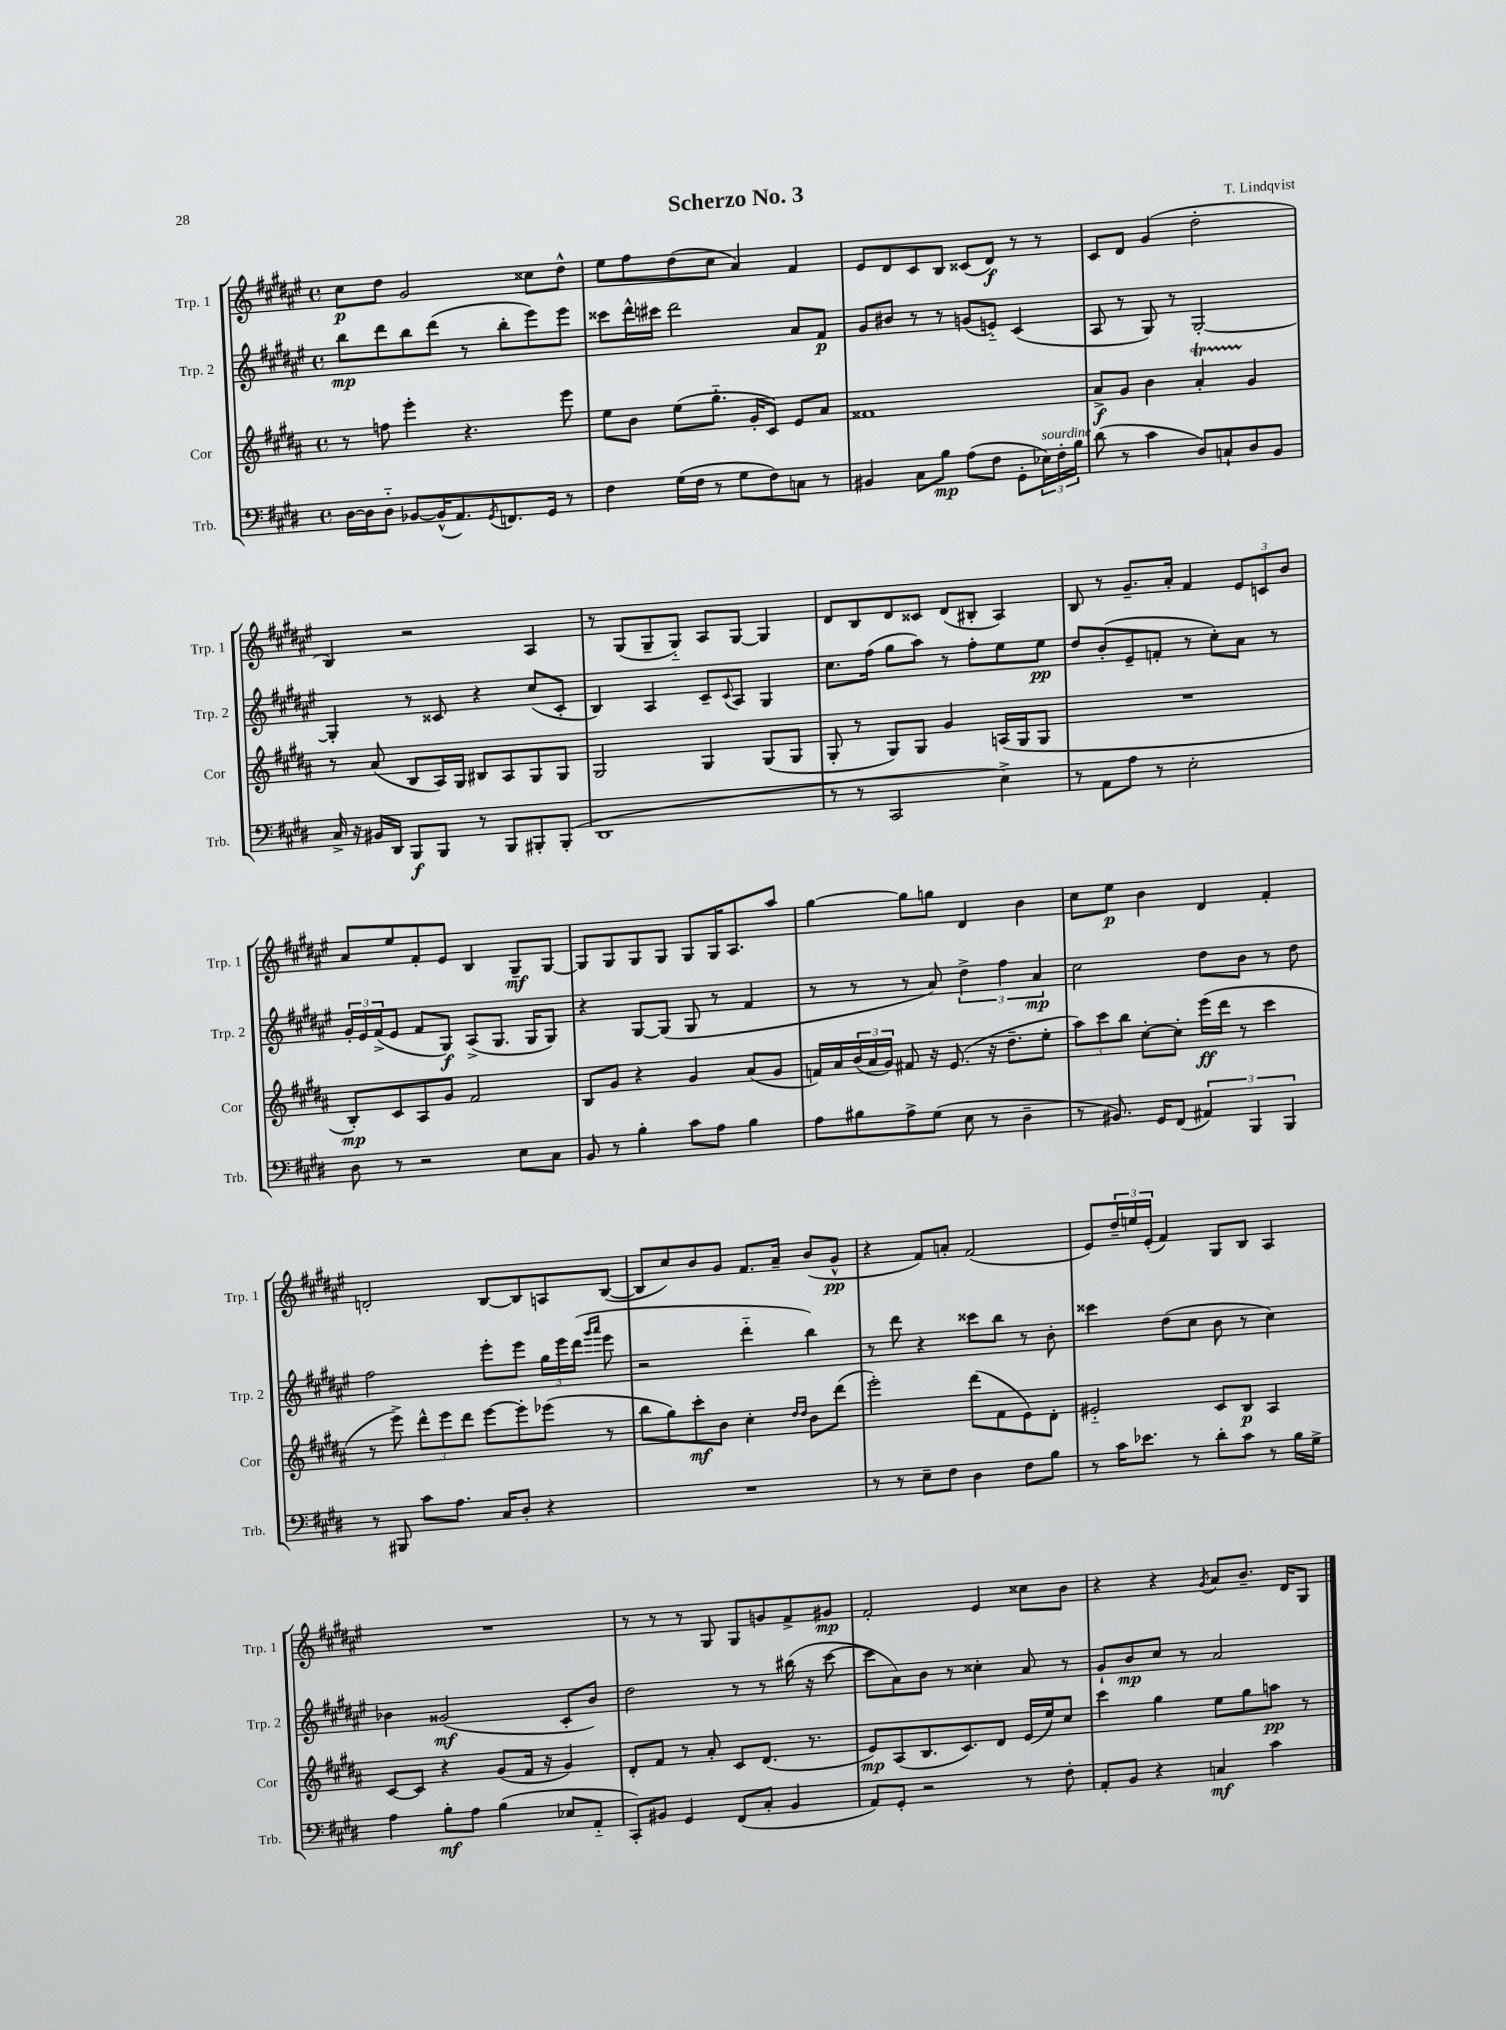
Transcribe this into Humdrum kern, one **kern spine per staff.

**kern	**kern	**kern	**kern
*staff4	*staff3	*staff2	*staff1
*clefF4	*clefG2	*clefG2	*clefG2
*k[f#c#g#d#]	*k[f#c#g#d#a#]	*k[f#c#g#d#a#e#]	*k[f#c#g#d#a#e#]
*M4/4	*M4/4	*M4/4	*M4/4
*met(c)	*met(c)	*met(c)	*met(c)
[16D#\LL	8r	8bb\L	8cc#\L
16D#\]J	.	.	.
8D#'~\J	8ff\	8ddd#\	8dd#\J
[8BB-/L	4eee'\	8bb\	2g#/
(16BB-^^/]K	.	(8ddd#\J	.
8.AA/)	.	.	.
.	4.r	8r	.
8qGG#/	.	.	.
8.FF/	.	8bb'\L	.
.	.	8eee#\)	8cc##\L
16GG#/Jk	.	.	.
8r	8eee\	8eee#\J	8dd#^^\J
=	=	=	=
4F#\	8ee\L	8ccc##\L	8ee#\L
.	8b\J	16ddd#^^\L	8ff#\
.	.	16ccc#\JJ	.
(16G#\LL	(8ee\L	2ddd#\	(8dd#\
16F#\JJ	.	.	.
8r	8.gg#'~\J	.	8cc#\J
8G#\L	.	.	4a#/)
.	16g#'/LK	.	.
8F#\)	8c#/J)	.	.
8C\J	8e/L	8a#/L	4f#/
8r	8a#/J	8f#/J	.
=	=	=	=
4BB#/	1f##	8g#/L	8e#/L
.	.	8b#/J	8d#/
8C#\L	.	8r	8c#/
8B\J	.	8r	8B/J
(8A\L	.	(8g/L	(8c##/L
8F#\J	.	8e'~/J)	8d#/J)
8GG#'\L	.	(4c#/	8r
24E-\L)	.	.	8r
24F#'\	.	.	.
24B\JJ	.	.	.
=	=	=	=
(8d#\	8a#^/L	8A#/	8c#/L
8r	8g#/J	8r	8d#/J
4c#\	4b\	8G#/)	(4g#/
.	.	8r	.
8D#/L)	4a#'/	[2G#'/	2dd#'\
8C`/	.	.	.
8D#/	4g#/	.	.
8BB/J	.	.	.
=	=	=	=
16C#^/	8r	4G#'/]	4B/)
16r	.	.	.
16BB#/LL	(8a#/	.	.
16DD#/JJ	.	.	.
8BBB/L	8B/L	8r	2r
8BBB/J	16A#/L)	8c##/	.
.	16G#/JJ	.	.
8r	8B#/L	4r	.
8BBB/L	8A#/	.	.
8BBB#'/	8G#/	(8cc#/L	4A#/
(8BBB#'/J	8G#/J	8c##'/J	.
=	=	=	=
1DD#	2G#/	4B/)	8r
.	.	.	(8G#/L
.	.	4A#/	8G#~/
.	.	.	8G#'~/J)
.	4G#/	8c#~/L	8A#/L
.	.	8qqc#/	.
.	.	8A#/J	[8G#/J
.	(8G#/L	4G#/	4G#/]
.	8G#/J	.	.
=	=	=	=
8r	8G#'/	8.cc#\L	8d#/L
8r	8r	.	8B/
.	.	(16ff#\Jk	.
2CC#/	8G#/L)	8gg#\L	8d#/
.	8G#/J	8aa#\J)	8c##/J
.	4g#/	8r	(8d#/L
.	.	8ff#'\L	8B#'/J
4E^\)	(16A/LL	8ee#\	4A#/)
.	16G#/J	.	.
.	8G#/J	8ee#\J	.
=	=	=	=
8r	1r	8dd#/L	8B/
8AA\L	.	(8b'/	8r
8A\J	.	8e#~/	8.g#~/L
8r	.	8f'/J	.
.	.	.	16a#'/Jk
2E'\	.	8r	4f#/
.	.	8cc#'\L)	.
.	.	8a#\J	12e#/L
.	.	.	12c/
.	.	8r	.
.	.	.	12b/J
=	=	=	=
8D#\	8B'/L)	24g#'/LL	8a#/L
.	.	24e#/	.
.	.	(24f#^/J	.
8r	8c#/	8e#/J	8ee#/
2r	8A#/	8f#/L	8f#'/
.	8g#/J	8G#/J)	8e#/J
.	2f#/	(8A#^/L	4B/
.	.	8.G#/J	.
8E\L	.	.	8G#~/L
.	.	16G#/LK	.
8C#\J	.	8G#/J)	[8G#/J
=	=	=	=
8BB/	8B/L	4r	8G#/]L
8r	8g#/J	.	8G#/
4B'\	4r	[8G#/L	8G#/
.	.	(8G#/]J	8G#/J
8c#\L	4g#/	8G#/	8G#/L
8A\J	.	8r	16G#/K
.	.	.	8.A#/
4B\	(8a#/L	4f#/	.
.	8g#/J	.	8aa#/J
=	=	=	=
8A\L	16f/LL)	8r	[4gg#\
.	16a#/	.	.
8B#\	(24b/	8r	.
.	24a#/	.	.
.	24g#/JJ)	.	.
8A^\	8f#/	8r	8gg#\]L
(8G#\J	16r	8a#/)	8gg\J
.	(8.e/	.	.
8E\	.	6dd#^\	4d#/
8r	16r	.	.
.	.	6ff#\	.
.	8.dd#~\L	.	.
4D#~\	.	.	4b\
.	.	6a#/	.
.	8ee'\J	.	.
=	=	=	=
8r	12aa#\L)	2cc#\	8cc#\L
.	12ccc#\	.	.
8.BB#/)	.	.	8ee#\J
.	12bb\J	.	.
.	[8cc#'\L	.	4b\
16GG#/LK	.	.	.
(8FF#/J	8cc#'\]J	.	.
6AA#/)	(16eee\LL	8dd#\L	4d#/
.	16ddd#\JJ	.	.
.	8r	8b\J	.
6BBB/	.	.	.
.	4ccc#\	8r	4f#'/
6BBB/	.	.	.
.	.	8dd#\	.
=	=	=	=
8r	8r	2ff#\	2d'/
8BBB#/	8eee^\)	.	.
8c#\L	12ddd#^^\L	.	.
.	12eee\	.	.
8.A\J	.	.	.
.	12ddd#\J	.	.
.	[8eee\L	8eee#'\L	[8B/L
16C#/LK	.	.	.
8D#'/J	8eee'\]	8eee#\J	8B/]
4r	(8eee-\J	24gg#\LL	8A/
.	.	24eee#\	.
.	.	(24ddd#\JJ	.
.	.	16qqggg#/LL	.
.	.	16qqaaa#/JJ	.
.	8r	8eee#\	([8B/J
=	=	=	=
1r	8bb\L	2r	8B/]L
.	8gg#\)	.	8cc#/)
.	8ccc#'\	.	8b/
.	8b\J	.	8g#/J
.	4cc#'\	4ddd#'~\	8.f#/L
.	.	.	16a#~/Jk
.	16qqdd#/LL	.	.
.	16qqdd#/JJ	.	.
.	8b\L	4bb\)	(8b/L
.	(8ddd#\J	.	8g#^^/J
=	=	=	=
8r	2eee'\)	8r	4r
8r	.	8ddd#\	.
8E~\L	.	4r	8f#/L)
8F#\J	.	.	8a'/J
4D#\	(8ddd#\L	8ccc##\L	(2f#/
.	8f#\	8bb\J	.
8F#\L	8e\)	8r	.
8B\J	8d#'\J	8b'\	.
=	=	=	=
8r	2e#'~/	4ccc##\	8e#/L)
16c#\LK	.	.	24dd#~/L
.	.	.	24ee/
8.e-\J	.	.	.
.	.	.	(24e#'/JJ
.	.	(8dd#\L	4f#/)
8r	.	8cc#\J	.
8d#'\L	8c#/L	8b\	8G#/L
8c#\J	8B/J	8r	8B/J
8r	4A#/	4cc#\)	4A#/
16B\LL	.	.	.
16G#^\JJ	.	.	.
=	=	=	=
4A\	[8c#/L	4b-\	1r
.	8c#/]J	.	.
8B'\L	4r	(2g##/	.
8A\J	.	.	.
(4B\	(8g#/L	.	.
.	16f#/Jk	.	.
.	16r	.	.
8E-/L	4g#/)	8c#'/L	.
8AA'~/J	.	8b-/J)	.
=	=	=	=
8CC#'/L)	8d#'/L	2dd#\	8r
8BB#/J	8f#/J	.	8r
4GG#/	8r	.	8r
.	8a#'/	.	8G#/
(8FF#/L	8c#/L	8r	8G#/L
8C#'/J	(8.d#/J	8r	8g/
4BB#/	.	(16bb#\	8f#^/
.	8.r	16r	.
.	.	[8ccc#\	8g#/J
=	=	=	=
8AA/L)	8e/L)	8ccc#\]L	2f#'/
8GG#'/J	(8A#/	8a#\)	.
2r	8.B/	8b\J	.
.	.	8r	.
.	8.c#/)	.	.
.	.	4cc##'\	4e#/
.	8d#/J	.	.
8r	(16e/LL	8a#/	8cc##\L
.	16ee/J)	.	.
8F#'\	8cc#/J	8r	8b\J
=	=	=	=
8AA'/L	4ccc#\	8g#`/L	4r
8BB/J	.	8b/	.
4r	4gg#\	8cc#/J	4r
.	.	8r	.
.	.	.	8qg#/
4C/	8ee\L	2a#/	8a#/L
.	8gg#\	.	8.b~/J
4c#\	8aa\J	.	.
.	.	.	16d#/LK
.	8r	.	8G#/J
==	==	==	==
*-	*-	*-	*-
